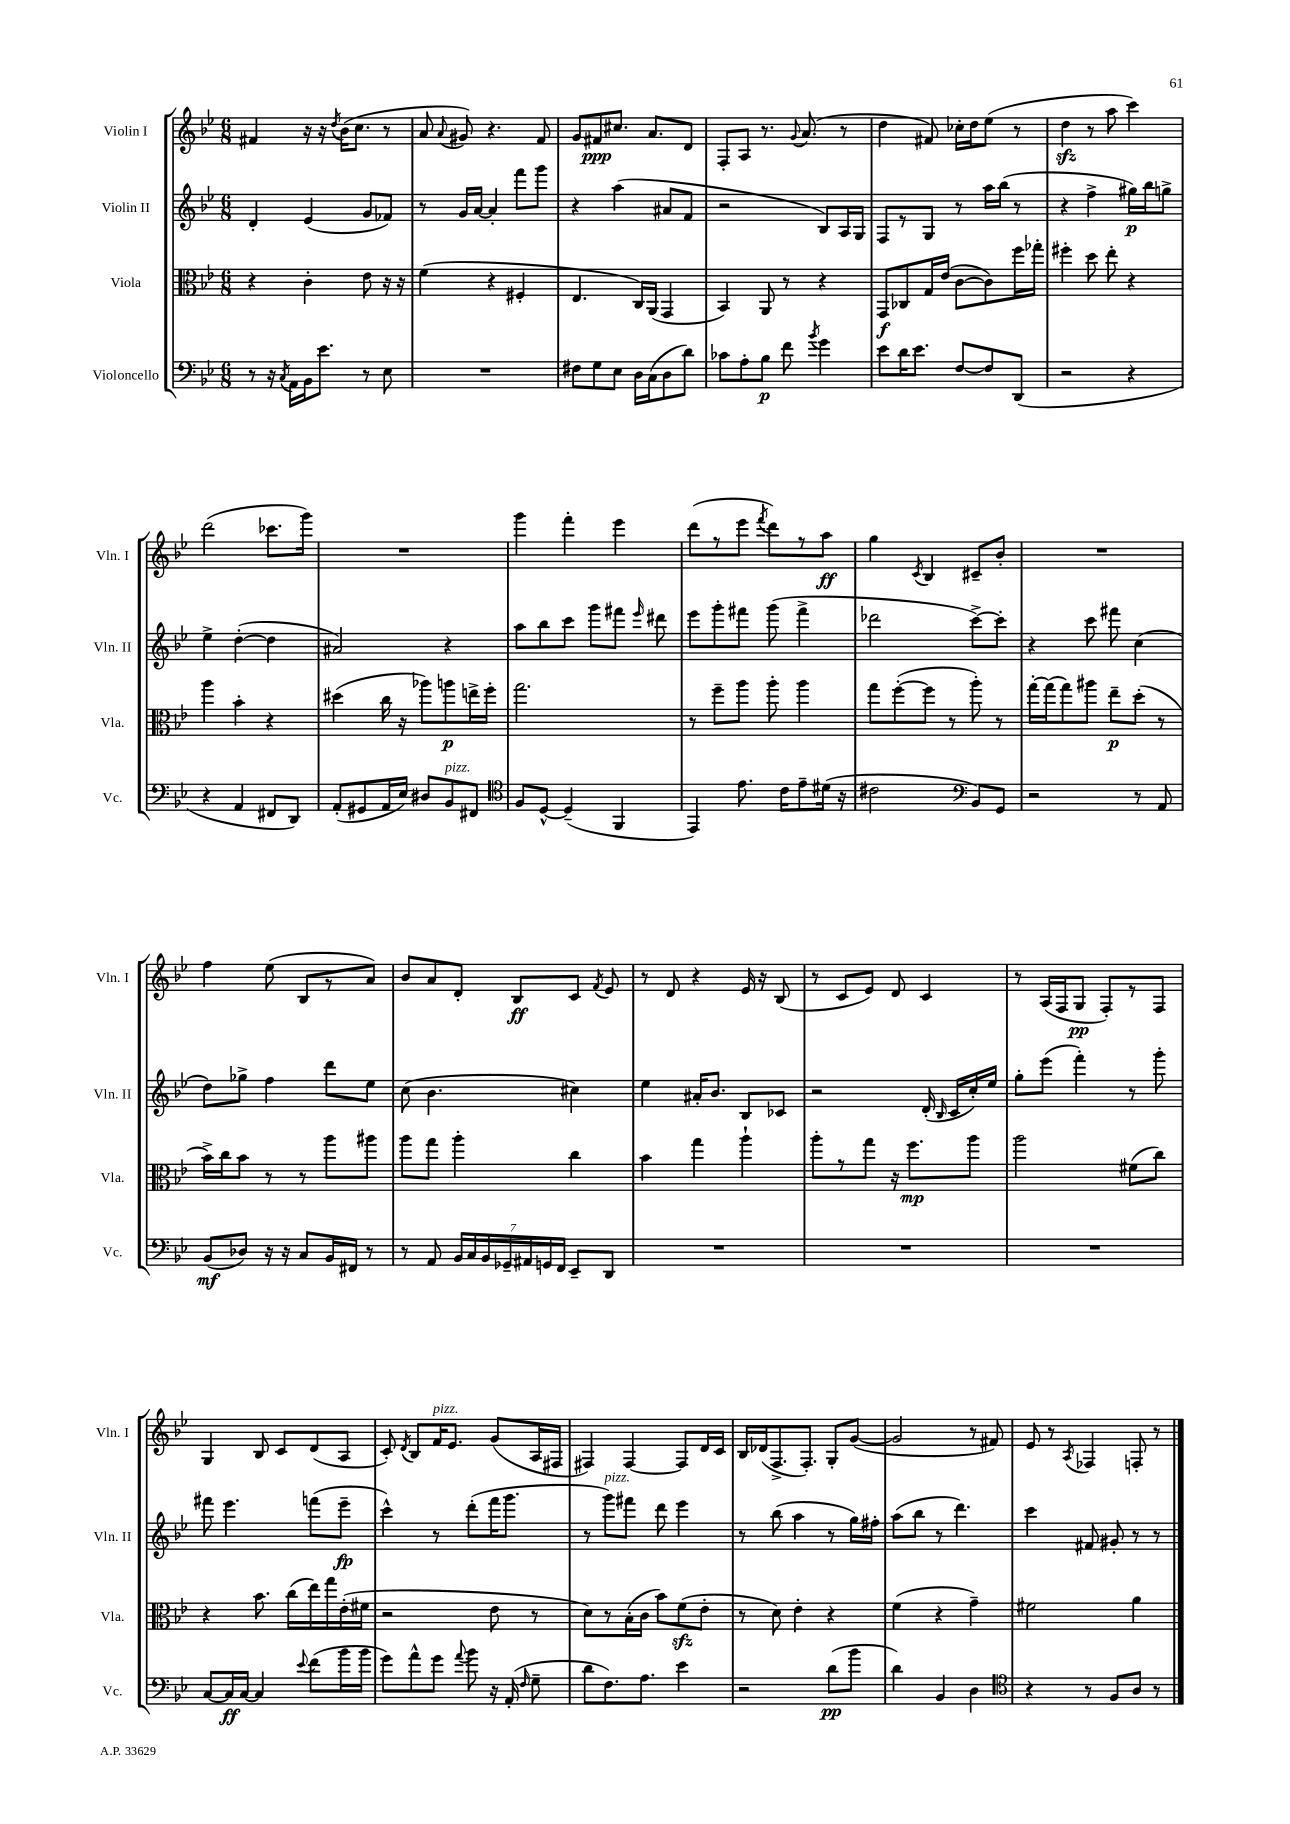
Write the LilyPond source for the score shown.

<<
\new StaffGroup <<
\new Staff = "s0" \with { instrumentName = "Violin I" shortInstrumentName = "Vln. I" } {
    \clef treble \key bes \major \numericTimeSignature \time 6/8
    \autoBeamOff fis'4 r16 r16 \acciaccatura { d''8 } bes'16[( c''8.] r8 |
    a'8 \appoggiatura { a'8 } gis'8) r4. f'8 |
    g'8[ fis'8\ppp cis''8.] a'8.[ d'8] |
    f8[-. a8] r8. \appoggiatura { g'8 } a'8.( r8 |
    d''4 fis'8) ces''16[-. d''16 ees''8]( r8 |
    d''4\sfz r8 a''8 c'''4) |
    d'''2( ces'''8.[ g'''16]) |
    R2. |
    g'''4 f'''4-. ees'''4 |
    d'''8[( r8 ees'''8] \acciaccatura { f'''8 } d'''8[) r8 a''8]\ff |
    g''4 \acciaccatura { c'8 } bes4 cis'8[-- bes'8]-. |
    R2. |
    f''4 ees''8( bes8[ r8 a'8]) |
    bes'8[ a'8 d'8]-. bes8[\ff c'8] \acciaccatura { f'8 } ees'8 |
    r8 d'8 r4 ees'16 r16 bes8( |
    r8 c'8[ ees'8]) d'8 c'4 |
    r8 a16[( f16 g8]\pp f8[-.) r8 f8] |
    g4 bes8 c'8[ d'8( a8] |
    c'8-.) \acciaccatura { d'8 } bes8[ f'16^\markup { \italic "pizz." } ees'8.] g'8[( a16 fis16] |
    fis4) fis4~ fis8[ d'16 c'16] |
    bes16[ des'16( f8.-> f8.]-.) g8[-. g'8]~( |
    g'2 r8 fis'8) |
    ees'8 r8 \acciaccatura { a8 } fes4 f8-. r8 \bar "|." |
}
\new Staff = "s1" \with { instrumentName = "Violin II" shortInstrumentName = "Vln. II" } {
    \clef treble \key bes \major \numericTimeSignature \time 6/8
    \autoBeamOff d'4-. ees'4( g'8[ fes'8]) |
    r8 g'16[ a'16]~ a'4-. f'''8[ g'''8] |
    r4 a''4( ais'8[ f'8] |
    r2 bes8[) a16 g16] |
    f8[ r8 g8] r8 a''16[ bes''16]( r8 |
    r4 f''4-> gis''16[\p) bes''16 g''8]-> |
    ees''4-> d''4~-.( d''4 |
    ais'2) r4 |
    a''8[ bes''8 c'''8] g'''8[ fis'''8] \grace { ees'''16 } dis'''8 |
    ees'''8[ g'''8-. fis'''8] g'''8( fis'''4-> |
    des'''2 c'''8[~->) c'''8]-. |
    r4 c'''8 fis'''8 c''4( |
    d''8[) ges''8]-> f''4 d'''8[ ees''8] |
    c''8( bes'4. cis''4) |
    ees''4 ais'16[-. bes'8.] bes8[ ces'8] |
    r2 d'16-.( \grace { bes16 } c'16[ c''16-.) ees''16] |
    g''8[-. ees'''8]( f'''4-.) r8 g'''8-. |
    fis'''8 ees'''4. f'''8[( ees'''8]--\fp |
    c'''4-^) r8 d'''8[-.( f'''16 g'''8.] |
    r8 g'''8[^\markup { \italic "pizz." }) fis'''8] d'''8 ees'''4 |
    r8 bes''8( a''4 r8 g''16[) fis''16]-. |
    a''8[( bes''8] r8 d'''4.) |
    c'''4 fis'8 gis'8-. r8 r8 \bar "|." |
}
\new Staff = "s2" \with { instrumentName = "Viola" shortInstrumentName = "Vla." } {
    \clef alto \key bes \major \numericTimeSignature \time 6/8
    \autoBeamOff r4 c'4-. ees'8 r16 r16 |
    f'4( r4 fis4-. |
    ees4. c16[) a,16]( g,4 |
    bes,4) a,8 r8 r4 |
    g,8[\f ces8 g16 ees'16]( c'8[~ c'8) f''16 ges''16]-. |
    fis''4-. d''8 ees''8-. r4 |
    a''4 bes'4-. r4 |
    dis''4( c''16 r16 aes''8[) a''8\p e''16-> f''16]-. |
    g''2. |
    r8 f''8[-- a''8] a''8-. a''4 |
    g''8[ f''8~-.( f''8] r8 a''8-.) r8 |
    g''16[~-. g''16( g''8) ais''8] ees''8[--\p d''8]-.( r8 |
    bes'16[->) c''16 bes'8] r8 r8 a''8[ ais''8] |
    a''8[ g''8] a''4-. c''4 |
    bes'4 g''4 a''4-! |
    a''8[-. r8 g''8] r16 f''8.[\mp a''8] |
    a''2 fis'8[( c''8]) |
    r4 bes'8. c''16[( ees''16) g''16 ees'16-.( fis'16] |
    r2 ees'8 r8 |
    d'8[) r8 bes16-.( c'16] bes'8[) f'8\sfz( ees'8]-. |
    r8 d'8) ees'4-. r4 |
    f'4( r4 g'4--) |
    fis'2 a'4 \bar "|." |
}
\new Staff = "s3" \with { instrumentName = "Violoncello" shortInstrumentName = "Vc." } {
    \clef bass \key bes \major \numericTimeSignature \time 6/8
    \autoBeamOff r8 r16 \acciaccatura { c8 } a,16[ bes,16 ees'8.] r8 ees8 |
    R2. |
    fis8[ g8 ees8] d16[ c16( d8 d'8]) |
    ces'8[ a8-. bes8]\p f'8 \acciaccatura { bes'8 } g'4 |
    ees'8[ d'16 ees'8.] f8[~ f8 d,8]( |
    r2 r4 |
    r4 a,4 fis,8[ d,8]) |
    a,8[-.( gis,8 a,16 ees16]) dis8[ bes,8^\markup { \italic "pizz." } fis,8] |
    \clef tenor f8[ d8]~-^ d4--( f,4 |
    ees,4) ees'8. c'16[ ees'8-- dis'16]( r16 |
    cis'2 \clef bass bes,8[) g,8] |
    r2 r8 a,8 |
    bes,8[\mf( des8]) r16 r16 c8[ bes,16 fis,16] r8 |
    r8 a,8 \tuplet 7/4 { bes,16[ c16 bes,16 ges,16-- ais,16 g,16 f,16] } ees,8[-- d,8] |
    R2. |
    R2. |
    R2. |
    c8[~ c16\ff c16]~ c4 \appoggiatura { ees'8 } f'8[( bes'16 bes'16] |
    g'8[) a'8-^ g'8] \appoggiatura { a'8 } bes'8 r16 a,16-.( \grace { f16 } g8-- |
    d'8[ f8.) a8.] ees'4 |
    r2 d'8[\pp( bes'8] |
    d'4) bes,4 d4 |
    \clef tenor r4 r8 f8[ a8] r8 \bar "|." |
}
>>
>>
\layout { \context { \Score \remove "Bar_number_engraver" } }
